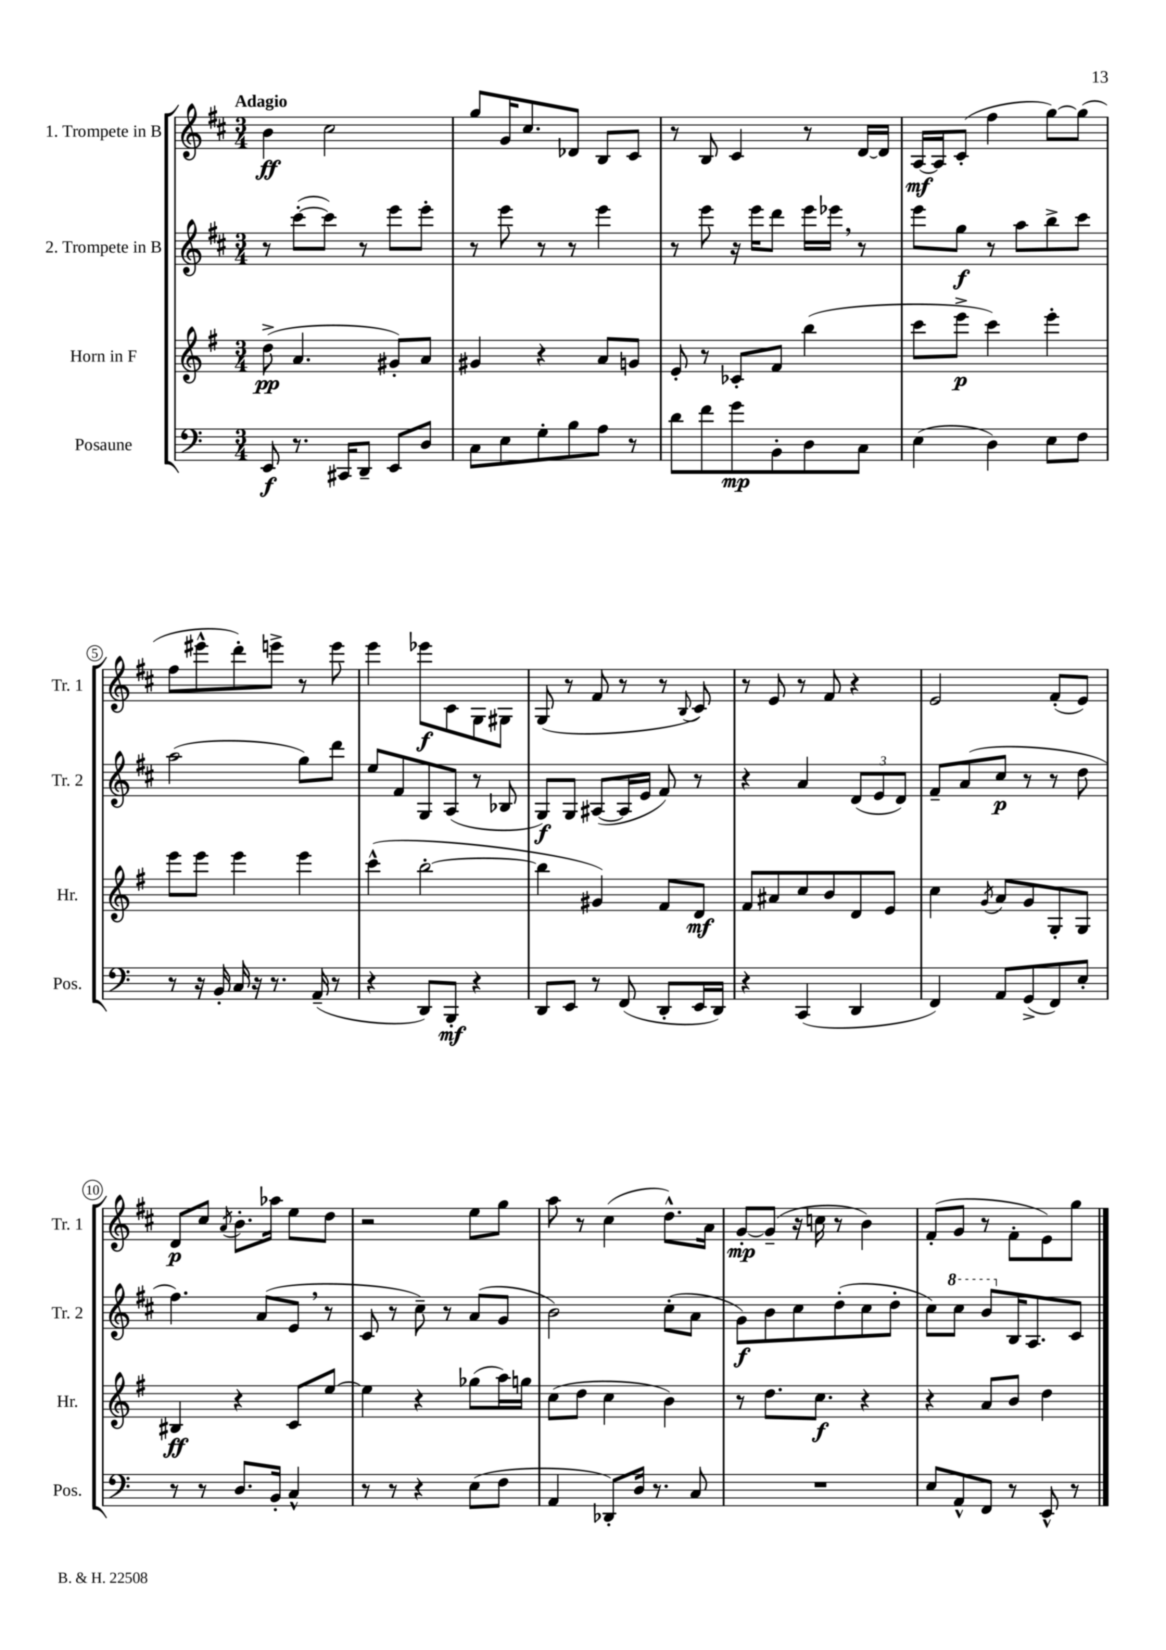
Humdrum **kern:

**kern	**kern	**kern	**kern
*staff4	*staff3	*staff2	*staff1
*clefF4	*clefG2	*clefG2	*clefG2
*k[]	*k[f#]	*k[f#c#]	*k[f#c#]
*M3/4	*M3/4	*M3/4	*M3/4
8EE	(8dd^	8r	4b
8.r	4.a	([8ccc#'	.
.	.	8ccc#])	2cc#
16CC#	.	.	.
8DD~	.	8r	.
8EE	8g#')	8eee	.
8D	8a	8eee'	.
=	=	=	=
8C	4g#	8r	8gg
8E	.	8eee	16g
.	.	.	8.cc#
8G'	4r	8r	.
8B	.	8r	8d-
8A	8a	4eee	8B
8r	8g	.	8c#
=	=	=	=
8d	8e'	8r	8r
8f	8r	8eee	8B
8g	8c-'	16r	4c#
.	.	16eee	.
8BB'	8f#	8ddd	.
8D	(4bb	16eee	8r
.	.	16eee-	.
8C	.	8r	[16d
.	.	.	16d]
=	=	=	=
(4E	8ccc	8eee	[16A
.	.	.	16A]
.	8eee^	8gg	(8c#'
4D)	4ccc)	8r	4ff#
.	.	8aa	.
8E	4eee'	8bb^	[8gg)
8F	.	8ccc#	(8gg]
=	=	=	=
8r	8eee	(2aa	8ff#
16r	8eee	.	8eee#^^
16BB'	.	.	.
16C	4eee	.	8ddd')
16r	.	.	.
8.r	.	.	8eee^
.	4eee	8gg)	8r
(16AA~	.	.	.
8r	.	8ddd	8eee
=	=	=	=
4r	(4ccc^^	8ee	4eee
.	.	8f#	.
8DD)	[2bb'	8G	8eee-
8BBB'	.	(8A	8c#
4r	.	8r	8G
.	.	8B-	8G#
=	=	=	=
8DD	4bb]	8G)	(8G
8EE	.	8G	8r
8r	4g#)	([8A#	8f#
(8FF	.	16A#]	8r
.	.	16e	.
8DD'	8f#	8f#)	8r
.	.	.	8qqB
16EE	8d	8r	8c#)
16DD)	.	.	.
=	=	=	=
4r	8f#	4r	8r
.	8a#	.	8e
(4CC	8cc	4a	8r
.	8b	.	8f#
4DD	8d	(12d	4r
.	.	12e	.
.	8e	.	.
.	.	12d)	.
=	=	=	=
4FF)	4cc	8f#~	2e
.	.	(8a	.
.	8qg	.	.
8AA	8a	8cc#	.
(8GG^	8g	8r	.
8FF)	8G'	8r	(8f#'
8E'	8G	8dd	8e)
=	=	=	=
8r	4B#	4.ff#)	8d
8r	.	.	8cc#
.	.	.	8qa
8.D	4r	.	8.b'
.	.	(8a	.
16BB'	.	.	16aa-
4C^^	8c	8e	8ee
.	[8ee	8r	8dd
=	=	=	=
8r	4ee]	8c#	2r
8r	.	8r	.
4r	4r	8cc#~)	.
.	.	8r	.
(8E	(8gg-	(8a	8ee
8F	16aa)	8g	8gg
.	16gg	.	.
=	=	=	=
4AA	(8cc	2b)	8aa
.	8dd	.	8r
8DD-')	4cc	.	(4cc#
16D	.	.	.
8.r	.	.	.
.	4b)	(8cc#'	8.dd^^)
8C	.	8a	.
.	.	.	16a
=	=	=	=
2.r	8r	8g)	[8g'
.	8.dd	8b	(8g~]
.	.	8cc#	16r
.	8.cc	.	16cc
.	.	(8dd'	8r
.	4r	8cc#	4b)
.	.	8dd'	.
=	=	=	=
8E	4r	8cc#)	(8f#'
8AA^^	.	8ccc#	8g
8FF	8a	8bb	8r
8r	8b	16B	8f#'
.	.	8.A	.
8EE^^	4dd	.	8e)
8r	.	8c#	8gg
==	==	==	==
*-	*-	*-	*-
